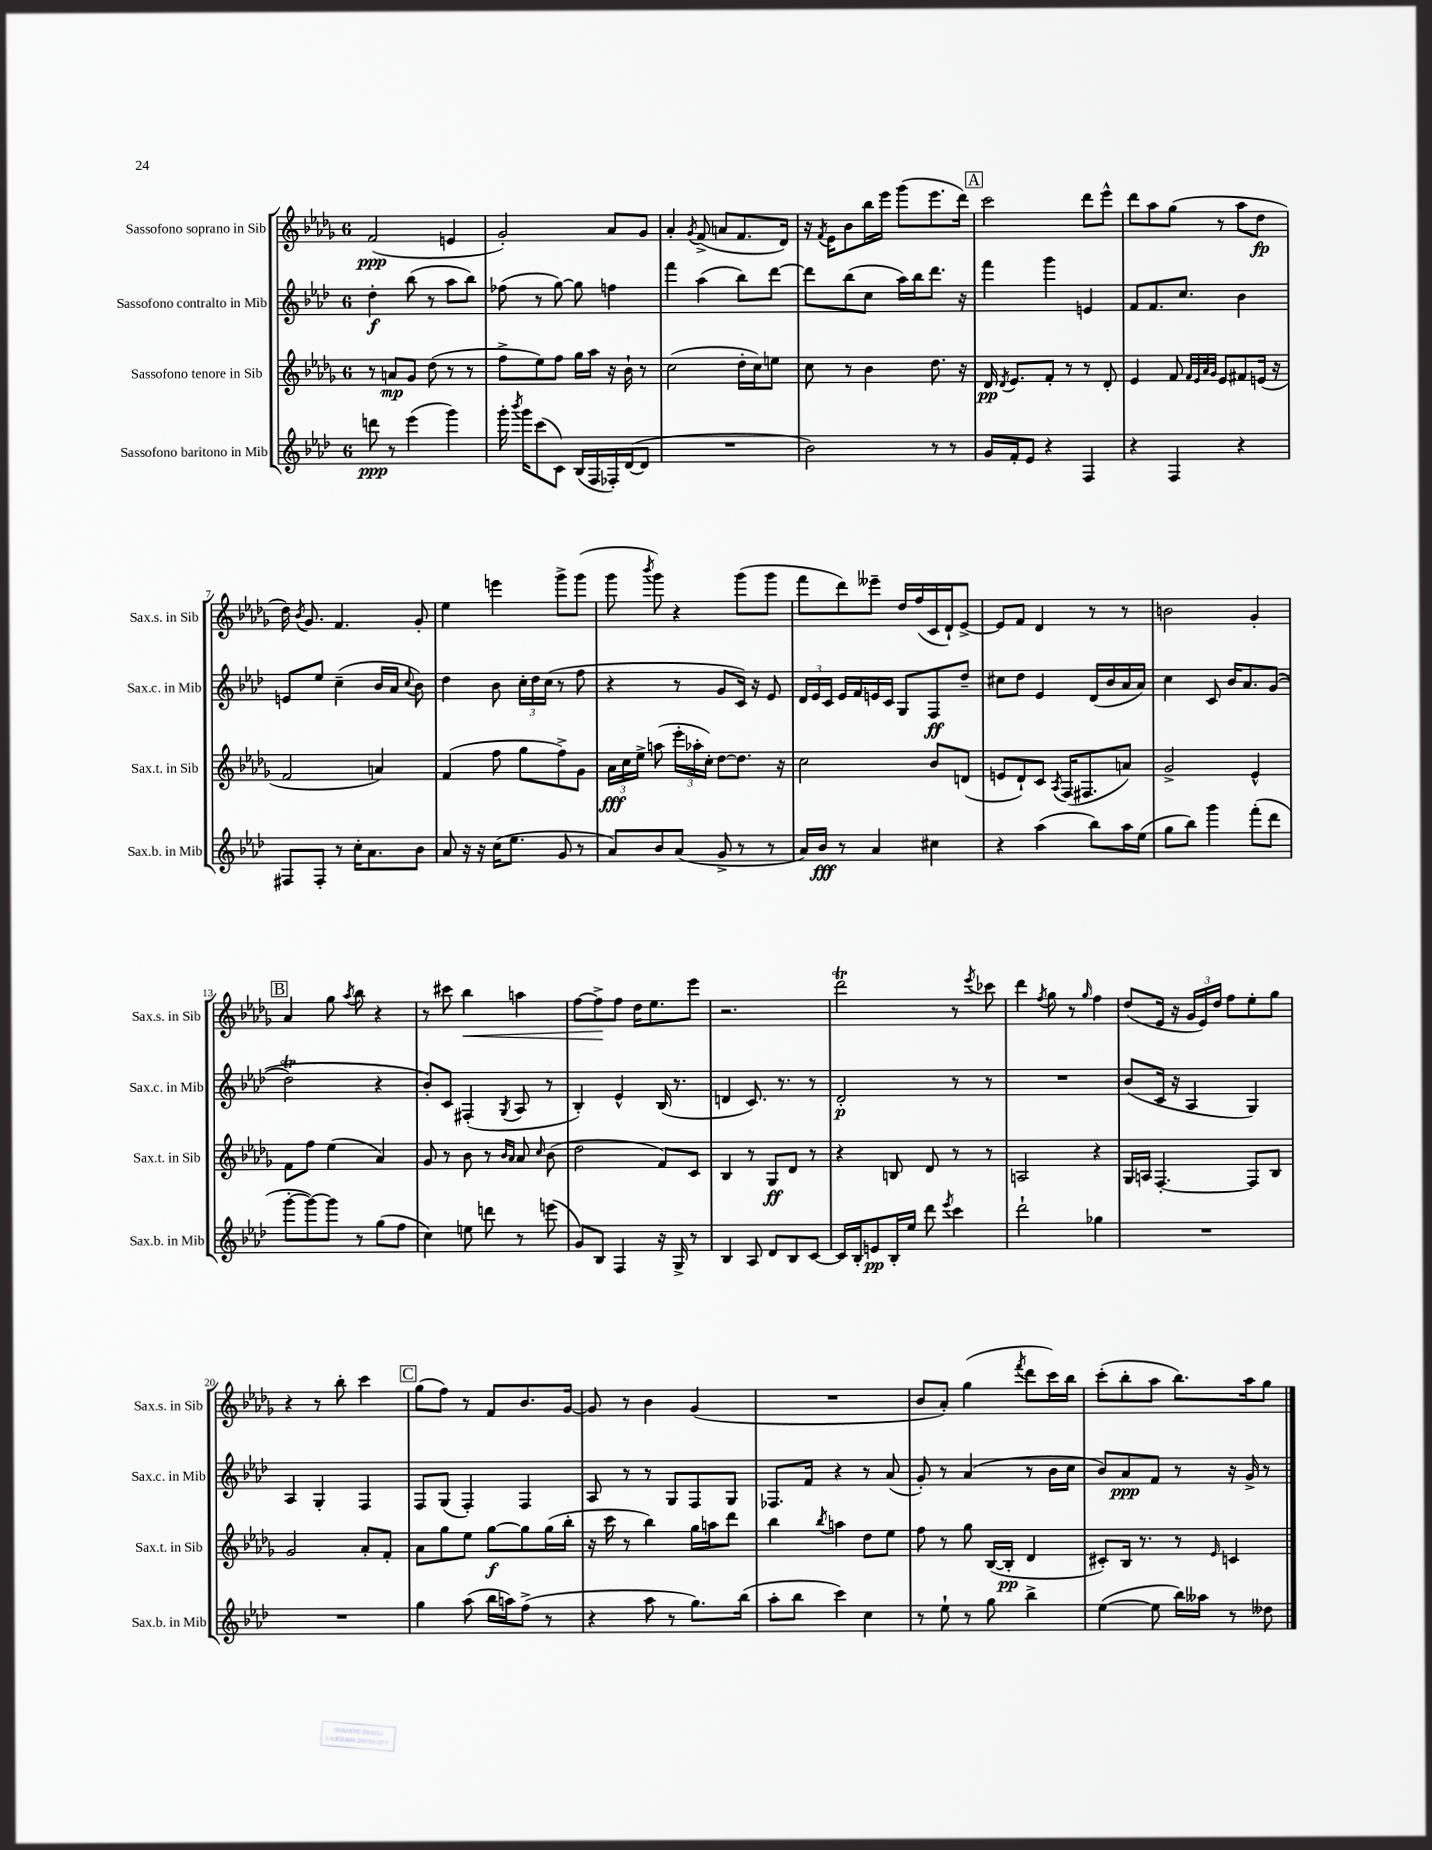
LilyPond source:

<<
\new StaffGroup <<
\new Staff = "s0" \with { instrumentName = "Sassofono soprano in Sib" shortInstrumentName = "Sax.s. in Sib" } {
    \clef treble \key des \major \once \override Staff.TimeSignature.style = #'single-digit \time 6/8
    \autoBeamOff f'2\ppp( e'4 |
    ges'2-.) aes'8[ ges'8] |
    aes'4-. \acciaccatura { ges'8 } f'8->( a'8[ f'8. des'16]) |
    r16 \acciaccatura { f'8 } ees'16[ bes'8 bes''16 ees'''16] ges'''8[( ees'''8. des'''16]) |
    \mark \markup { \box "A" } c'''2 des'''8[ ees'''8]-^ |
    des'''8[ aes''8 ges''8]( r8 aes''8[ des''8]\fp |
    des''16) \acciaccatura { bes'8 } ges'8. f'4. ges'8-. |
    ees''4 e'''4 ges'''8[-> ges'''8]( |
    ges'''8 \acciaccatura { bes'''8 } ges'''8) r4 ges'''8[( ges'''8] |
    f'''8[ des'''8) eeses'''8]-- des''16[ f''16( c'16 des'16-!) ees'8]~-> |
    ees'8[ f'8] des'4 r8 r8 |
    b'2 ges'4-. |
    \mark \markup { \box "B" } aes'4 ges''8 \acciaccatura { aes''8 } bes''8 r4 |
    r8 cis'''8 bes''4\< a''4 |
    f''8[~ f''8->\! f''8] des''16[ ees''8. ees'''8] |
    r2. |
    des'''2\trill r8 \acciaccatura { ees'''8 } ces'''8 |
    des'''4 \acciaccatura { f''8 } ges''8 r8 \grace { ges''16 } f''4 |
    des''8[( ees'16] r16 \tuplet 3/2 { ges'16[ ees'16) des''16] } f''8[ ees''8-. ges''8] |
    r4 r8 bes''8-. c'''4 |
    \mark \markup { \box "C" } ges''8[( f''8]) r8 f'8[ bes'8. ges'16]~ |
    ges'8 r8 bes'4 ges'4( |
    R2. |
    bes'8[ aes'8]-.) ges''4( \acciaccatura { f'''8 } des'''8[ c'''16) bes''16] |
    c'''8[-.( bes''8-. aes''8] bes''8.[) aes''16 ges''8] \bar "|." |
}
\new Staff = "s1" \with { instrumentName = "Sassofono contralto in Mib" shortInstrumentName = "Sax.c. in Mib" } {
    \clef treble \key aes \major \once \override Staff.TimeSignature.style = #'single-digit \time 6/8
    \autoBeamOff des''4-.\f bes''8( r8 aes''8[ bes''8]) |
    fes''8( r8 g''8~) g''8 f''4 |
    f'''4 aes''4( bes''8[) des'''8]~ |
    des'''8[ bes''8( c''8] aes''16[) bes''16 des'''8.] r16 |
    \mark \markup { \box "A" } f'''4 g'''4 e'4 |
    f'8[ f'8. c''8.] bes'4 |
    e'8[ ees''8] c''4--( bes'16[ aes'16] \appoggiatura { c''8 } bes'8) |
    des''4 bes'8 \tuplet 3/2 { c''16[-. des''16 c''16]( } r8 f''8 |
    r4 r8 g'8[ c'16]) r16 ees'8 |
    \tuplet 3/2 { des'16[ ees'16 c'16] } ees'16[ f'16 e'16 c'16] g8[ f8\ff des''8]-- |
    cis''8[ des''8] ees'4 des'16[( bes'16 aes'16 aes'16]) |
    c''4 c'8 bes'16[ aes'8. g'8](\( |
    \mark \markup { \box "B" } des''2\trill) r4 |
    bes'8[-.\) c'8] fis4-.( \acciaccatura { g8 } aes8 r8 |
    bes4-.) ees'4-^ bes16( r8. |
    d'4 c'8.) r8. r8 |
    des'2-.\p r8 r8 |
    R2. |
    bes'8[( c'16] r16 aes4 g4) |
    aes4 g4-. f4 |
    \mark \markup { \box "C" } f8[ g8]( f4-.) f4 |
    aes8 r8 r8 g8[ f8 g8] |
    fes8.[ f'16] r4 r8 aes'8( |
    g'8-.) r8 aes'4( r8 bes'16[ c''16] |
    bes'8[) aes'8\ppp f'8] r8 r16 g'16-> r8 \bar "|." |
}
\new Staff = "s2" \with { instrumentName = "Sassofono tenore in Sib" shortInstrumentName = "Sax.t. in Sib" } {
    \clef treble \key des \major \once \override Staff.TimeSignature.style = #'single-digit \time 6/8
    \autoBeamOff r8 a'8[\mp ges'8] des''8( r8 r8 |
    f''8[-> ees''8) f''8] ges''16[ aes''16] r16 bes'16-! r8 |
    c''2( des''16[-. c''16) e''8] |
    c''8 r8 bes'4 des''8. r16 |
    \mark \markup { \box "A" } des'16\pp \acciaccatura { des'8 } ees'8.[ f'8]-. r8 r8 des'8-. |
    ees'4 f'8 \grace { f'32[ ees'32 aes'32 ges'32] } ees'8[ fis'8 e'16]( r16 |
    f'2 a'4) |
    f'4( f''8 ges''8[ f''8->) ges'8] |
    \tuplet 3/2 { aes'16[\fff c''16 ees''16]-> } a''8( \tuplet 3/2 { ees'''16[-. aes''16-. c''16]-.) } des''8[~ des''8.] r16 |
    c''2 bes'8[ d'8]( |
    e'8[ des'8-!) c'8] \acciaccatura { aes8 } f16[( fis8. a'8]) |
    ges'2-> ees'4-^ |
    \mark \markup { \box "B" } f'8[ f''8] ees''4( aes'4) |
    ges'8 r8 bes'8 r8 \grace { bes'16[ aes'16] } aes'8 \grace { c''16 } bes'8( |
    des''2 f'8[) c'8] |
    bes4 r8 ges8[\ff des'8] r8 |
    r4 b8 des'8 r8 r8 |
    a2 r4 |
    ges16[ a16] f4.~-. f8[ bes8] |
    ges'2 aes'8[-. f'8]-. |
    \mark \markup { \box "C" } aes'8[ ges''8 ees''8] ges''8[~\f ges''8 ges''16( bes''16]-. |
    r16 c'''16 r8 bes''4) ges''16[ a''16 des'''8] |
    bes''4 \acciaccatura { bes''8 } a''4 des''8[ ees''8] |
    f''8 r8 ges''8 bes16[~( bes16]-.\pp des'4 |
    cis'8[-.) bes16] r8. r8 \grace { ees'16 } c'4 \bar "|." |
}
\new Staff = "s3" \with { instrumentName = "Sassofono baritono in Mib" shortInstrumentName = "Sax.b. in Mib" } {
    \clef treble \key aes \major \once \override Staff.TimeSignature.style = #'single-digit \time 6/8
    \autoBeamOff d'''8\ppp r8 ees'''4( g'''4) |
    g'''16-. \acciaccatura { bes'''8 } g'''16[ c'''8( c'8]) bes16[( f16 fes16-.) des'16~( des'8] |
    R2. |
    bes'2) r8 r8 |
    \mark \markup { \box "A" } g'16[ f'16-. ees'8] r4 f4 |
    r4 f4 r4 |
    fis8[ fis8]-. r8 c''16[-. aes'8. bes'8] |
    aes'8 r16 r16 c''16[( ees''8.] g'8 r8 |
    aes'8[) bes'8 aes'8]( g'8-> r8 r8 |
    aes'16[) bes'16]\fff r8 aes'4 cis''4 |
    r4 aes''4( bes''8[) aes''16 ees''16]( |
    g''8[ bes''8]) g'''4 f'''8[-.( des'''8] |
    \mark \markup { \box "B" } g'''8[~-. g'''8~) g'''8] r8 g''8[( f''8] |
    c''4) e''8 d'''8 r8 e'''8( |
    g'8[) bes8] f4 r16 g16-> r8 |
    bes4 aes8 des'8[ bes8 c'8]~ |
    c'16[ bes16-. e'8\pp bes16-. ees''16] des'''8 \acciaccatura { ees'''8 } c'''4 |
    des'''2-! ges''4 |
    R2. |
    R2. |
    \mark \markup { \box "C" } g''4 aes''8( bes''16[ a''16) f''8]->( r8 |
    r4 aes''8 r8 g''8.[) bes''16]( |
    aes''8[-. bes''8] c'''4) c''4 |
    r8 ees''8-! r8 g''8 bes''4-> |
    ees''4~( ees''8 bes''16[) aeses''16] r8 deses''8 \bar "|." |
}
>>
>>
